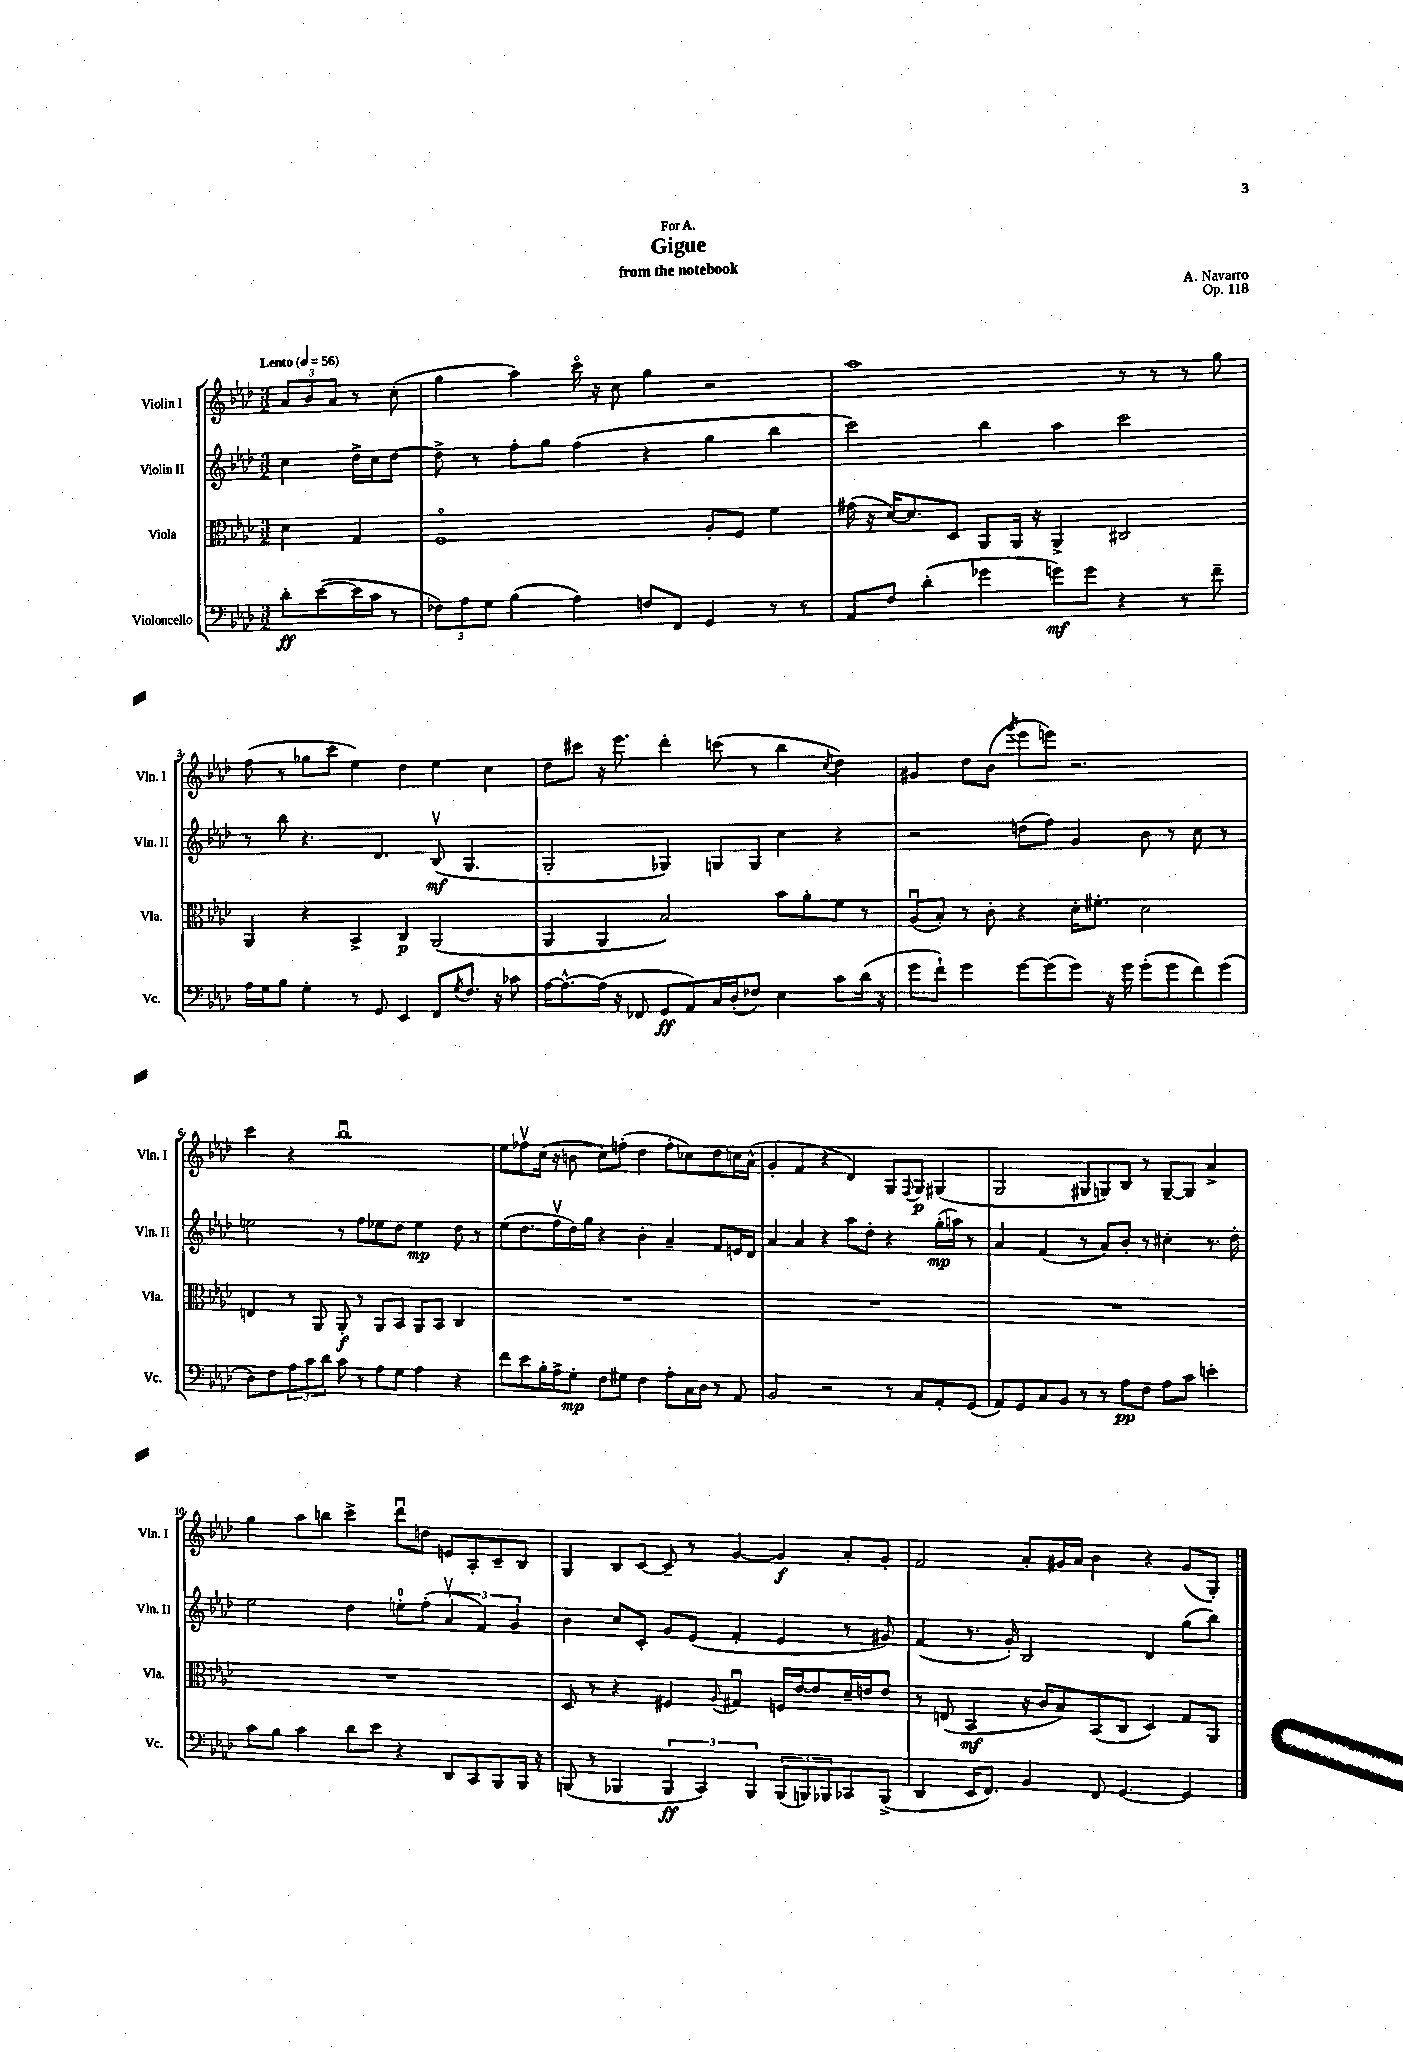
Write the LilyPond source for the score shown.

\header { title = "Gigue" composer = "A. Navarro" subtitle = "from the notebook" dedication = "For A." opus = "Op. 118" }
<<
\new StaffGroup <<
\new Staff = "s0" \with { instrumentName = "Violin I" shortInstrumentName = "Vln. I" } {
    \clef treble \key aes \major \numericTimeSignature \time 3/2 \partial 2 \tempo "Lento" 4 = 56
    \tuplet 3/2 { aes'8 bes'8 aes'8 } r8 c''8-.( |
    g''4 aes''4) c'''16\flageolet r16 c''8 g''4 r2 |
    aes''1 r8 r8 r8 g''8 |
    f''8( r8 ges''8 c'''8 ees''4) des''4 ees''4 c''4 |
    des''8 cis'''8 r16 ees'''8. des'''4-. c'''8( r8 bes''4 \acciaccatura { c''8 } des''4) |
    gis'4 des''8 bes'8( \acciaccatura { g'''8 } ees'''8 e'''8) r2. |
    c'''4 r4 bes''1\downbow |
    ees''8 fes''8\upbow c''16( r16 b'8 c''8) f''8-.( des''4 f''8-. ces''8) des''8 c''16 aes'16-^( |
    g'4-. f'4 r4 des'4) g8 \appoggiatura { f8 } g8\p gis4( |
    g2 gis8 g8) bes8 r8 g8~-- g8 aes'4-> |
    g''4 aes''8 b''8 c'''4-> des'''8\downbow d''8 e'8 aes8-. c'8-- bes8 |
    g4 bes8 c'8~ c'8-- r8 g'4~ g'4\f aes'8-. g'8-. |
    f'2 aes'8-. gis'16 aes'16 bes'4 r4 gis'8( g8-.) \bar "|." |
}
\new Staff = "s1" \with { instrumentName = "Violin II" shortInstrumentName = "Vln. II" } {
    \clef treble \key aes \major \numericTimeSignature \time 3/2 \partial 2
    c''4 des''16-> c''16 des''8~ |
    des''8-> r8 f''8-. g''8 f''4( r4 g''4 bes''4 |
    c'''2) bes''4 aes''4 c'''2 |
    r8 bes''8 r4. des'4. bes8\upbow\mf( g4. |
    g2-. ges4) g8 g8 c''4 r4 |
    r2 d''8( f''8) g'4 bes'8 r8 c''8 r8 |
    e''2 r8 f''8 ees''8 des''8 ees''4\mp des''8 r8 |
    ees''8( des''8. f''16\upbow des''16) g''16 r4 bes'4-. aes'4-- f'8 e'16 des'16 |
    aes'4 aes'4 r4 aes''8 des''8-. r4 g''16-.\mp( a''16) r8 |
    aes'4 f'4( r8 aes'8) bes'8-. r8 cis''4-. r8. des''16-. |
    ees''2 des''4 e''8-0-. f''8-.( \tuplet 3/2 { aes'4\upbow f'4) g'4 } |
    bes'4 c''8 c'8-. g'8 ees'8( f'4-. ees'4 r8 gis'8) |
    f'4( r8. g'16-.) bes2 des'4 g''8( bes''8) \bar "|." |
}
\new Staff = "s2" \with { instrumentName = "Viola" shortInstrumentName = "Vla." } {
    \clef alto \key aes \major \numericTimeSignature \time 3/2 \partial 2
    des'4 g4 |
    f1\flageolet aes8-. f8 f'4 |
    gis'16( r16 des'16~) des'8. des8 aes,8 aes,16 r16 aes,4-> cis2 |
    aes,4 r4 bes,4-> c4\p aes,2( |
    aes,4 aes,4 bes2) bes'8 aes'8-. f'8 r8 |
    aes8\downbow( bes8-.) r8 c'8-. r4 des'16-. fis'8.-. des'2 |
    e4 r8 aes,8 aes,8-.\f r8 aes,8 bes,8 aes,8 bes,8 c4 |
    R1. |
    R1. |
    R1. |
    R1. |
    des8 r8 r4 fis4 \appoggiatura { aes8 } gis4\downbow f16 ees'16~ ees'8 des'16-- e'16 e'8 |
    r8 e8( bes,4\mf r16 c'16 bes8) bes,8( c8 des4) g8 aes,8 \bar "|." |
}
\new Staff = "s3" \with { instrumentName = "Violoncello" shortInstrumentName = "Vc." } {
    \clef bass \key aes \major \numericTimeSignature \time 3/2 \partial 2
    des'8-.\ff ees'8~( ees'16 c'16 r8 |
    \tuplet 3/2 { fes8) aes8 g8 } bes4( aes4) f8 f,8 g,4 r8 r8 |
    aes,8 f8 des'4-.( ges'4 g'8\mf) g'8 r4 r8 f'8-- |
    aes16 g16 bes8 g4-. r8 g,8 ees,4 f,8 \acciaccatura { g8 } f8. r16 ces'8 |
    aes16~ aes8.~-^ aes16( r16 fes,8 g,8\ff aes,8) c16 des16-.( fes8) ees4 c'8 des'16( r16 |
    g'8 f'8-!) g'4 g'8~ g'8( g'8) r16 g'16 g'8-.( g'8 f'8) g'8( |
    des8) f8 \tuplet 3/2 { aes8 c'8 des'8 } c'8 r8 aes8 g8 aes4 r4 |
    f'8 ees'8 bes16-. aes16-> g8-.\mp f8 gis8 f4 aes8-. c16 des16 r8 aes,8 |
    bes,2 r2 r8 c8 aes,8-. g,8( |
    aes,8) g,8 c8 bes,8 r8 r8 aes8\pp f8 aes8 c'8 e'4-. |
    c'8 bes8 c'4 des'8 ees'8 r4 des,8 c,8 bes,,8 bes,,16 r16 |
    b,,8( r8 bes,,4 \tuplet 3/2 { bes,,4\ff c,4) bes,,4 } \tuplet 3/2 { bes,,8( b,,8) bes,,8 } ces,8 bes,,8->( |
    des,4 ees,16 f,8.) bes,4 f,8 g,4.~ g,4 \bar "|." |
}
>>
>>
